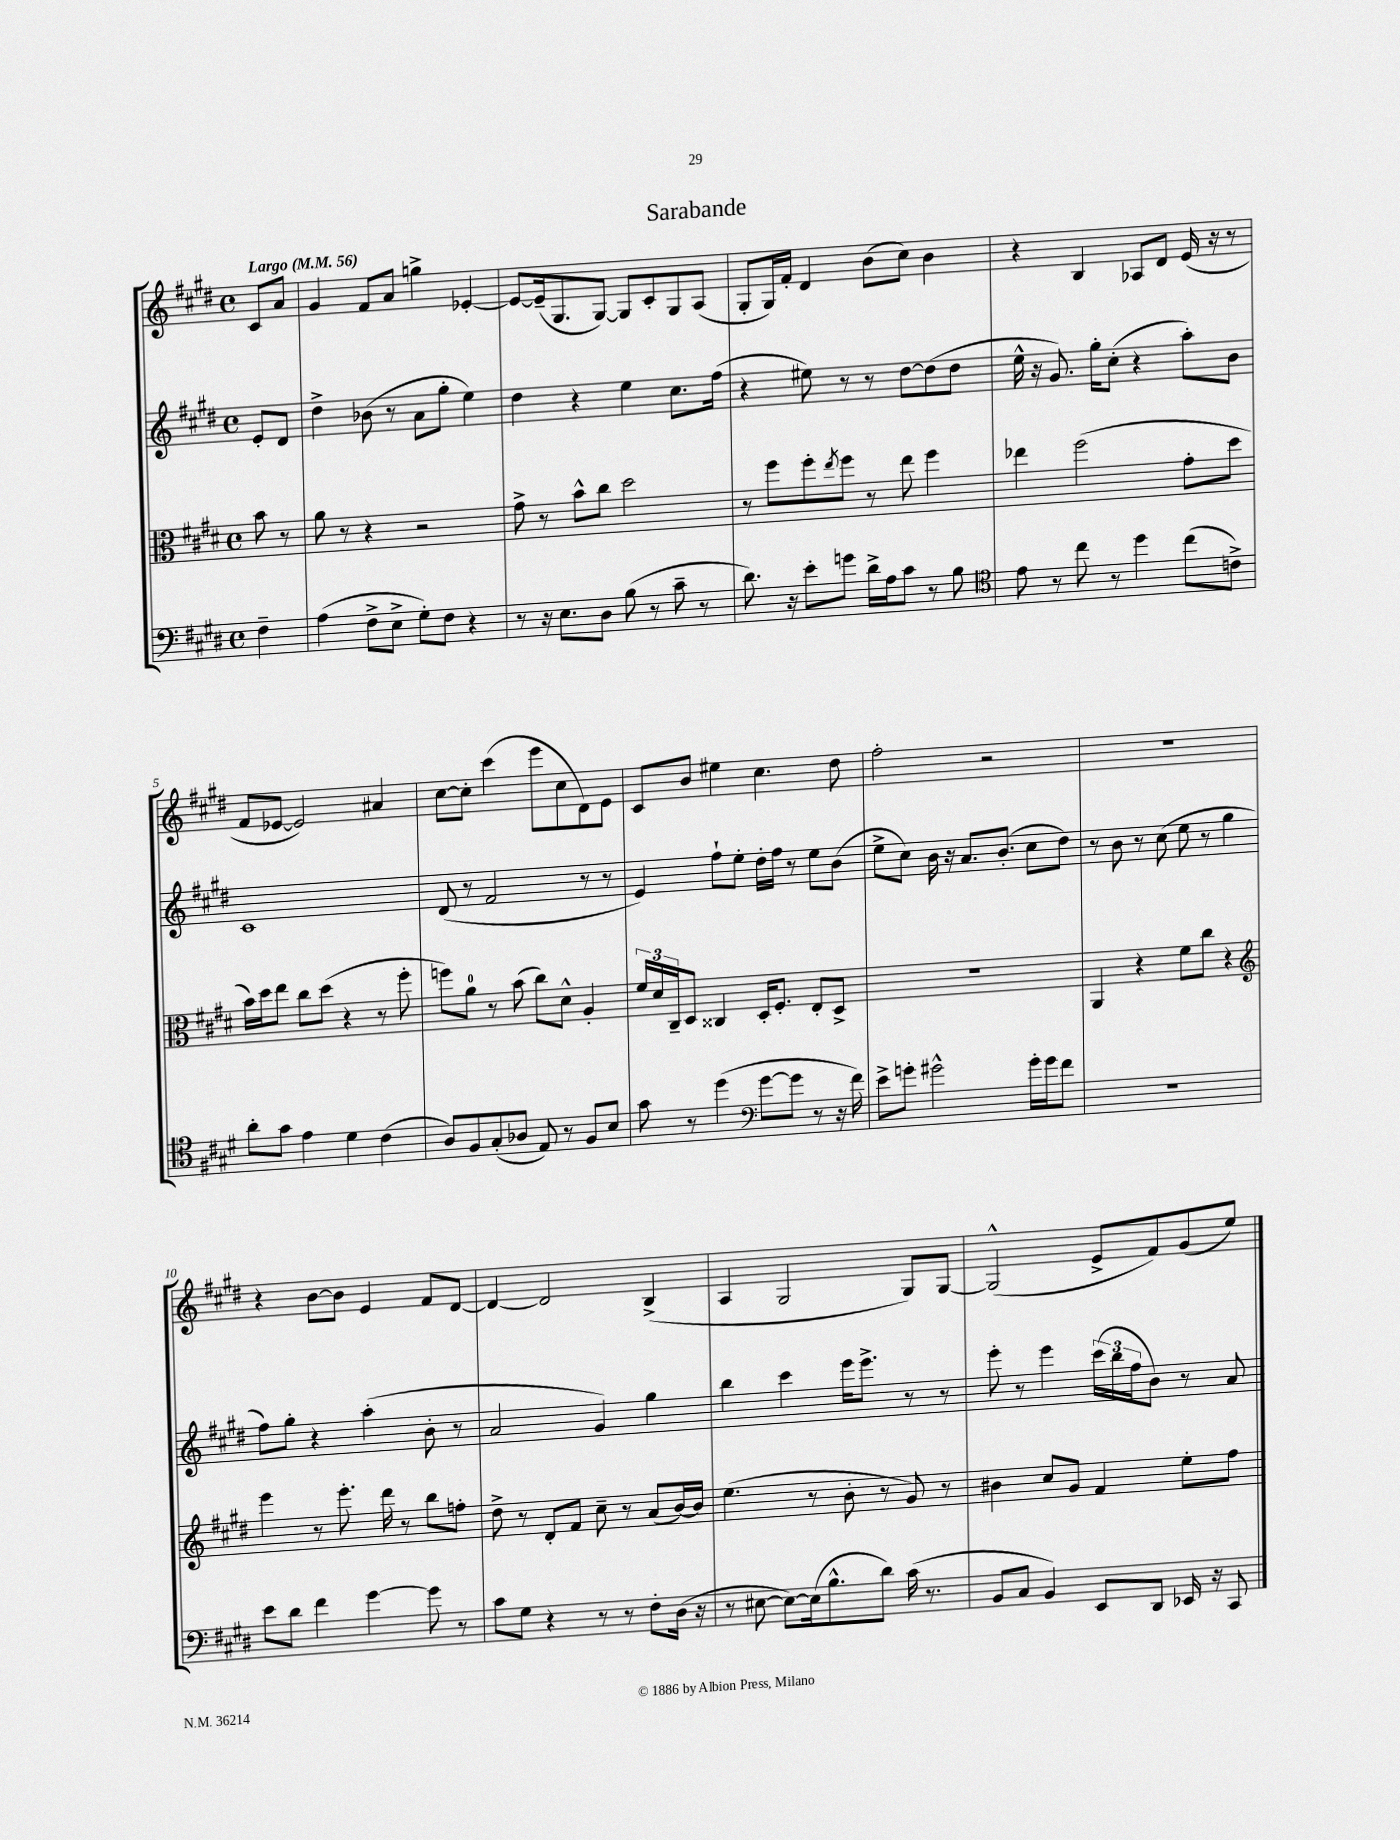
\header { title = "Sarabande" }
<<
\new StaffGroup <<
\new Staff = "s0" {
    \clef treble \key e \major \defaultTimeSignature \time 4/4 \partial 4 \tempo "Largo" 4 = 56
    cis'8 a'8 |
    gis'4 fis'8 a'8 g''4-> ees'4~-. |
    ees'8~ ees'16--( gis8. gis8~) gis8 cis'8-. gis8 a8( |
    gis8-. gis16) fis'16-. dis'4 b'8( cis''8) b'4 |
    r4 b4 aes8 dis'8 e'16( r16 r8 |
    fis'8 ees'8~ ees'2) ais'4 |
    cis''8~ cis''8-. cis'''4( e'''8 cis''8 dis'8) e'8 |
    cis'8 b'8 eis''4 cis''4. dis''8 |
    fis''2-. r2 |
    R1 |
    r4 b'8~ b'8 e'4 fis'8 dis'8~ |
    dis'4~ dis'2 b4->( |
    a4 gis2 gis8) gis8~ |
    gis2-^( e'8-> fis'8) gis'8( e''8) \bar "|." |
}
\new Staff = "s1" {
    \clef treble \key e \major \defaultTimeSignature \time 4/4 \partial 4
    e'8-. dis'8 |
    dis''4-> bes'8( r8 a'8 gis''8-. e''4) |
    dis''4 r4 e''4 cis''8. fis''16( |
    r4 eis''8) r8 r8 dis''8~ dis''8( dis''8 |
    e''16-^ r16 gis'8.) gis''16-. cis''8-.( r4 a''8-.) b'8 |
    cis'1 |
    dis'8( r8 fis'2 r8 r8 |
    e'4) fis''8-! e''8-. dis''16-. fis''16 r8 e''8 b'8( |
    e''8-> cis''8) b'16 r16 a'8. b'8.-.( cis''8 dis''8) |
    r8 b'8 r8 cis''8( e''8 r8 gis''4 |
    fis''8) gis''8-. r4 a''4-.( b'8-. r8 |
    a'2 gis'4) gis''4 |
    b''4 cis'''4 e'''16 e'''8.-> r8 r8 |
    e'''8-. r8 e'''4 \tuplet 3/2 { cis'''16( b''16 fis''16 } b'8) r8 a'8 \bar "|." |
}
\new Staff = "s2" {
    \clef alto \key e \major \defaultTimeSignature \time 4/4 \partial 4
    b'8 r8 |
    a'8 r8 r4 r2 |
    gis'8-> r8 b'8-^ cis''8 dis''2 |
    r8 fis''8 fis''8-. \acciaccatura { e''8 } fis''8 r8 e''8 fis''4 |
    ees''4 fis''2( gis'8-. dis''8 |
    b'16) dis''16 e''8 cis''8 dis''8( r4 r8 fis''8-. |
    f''8) a'8-0 r8 b'8( cis''8) dis'8-^ a4-. |
    \tuplet 3/2 { fis'16 dis'16 cis16-- } dis8 cisis4 dis16-. fis8.-. e8-. dis8-> |
    R1 |
    a,4 r4 fis'8 cis''8 r4 |
    \clef treble e'''4 r8 e'''8.-. dis'''16 r8 b''8 f''8-. |
    dis''8-> r8 dis'8-. fis'8 cis''8-- r8 a'8( b'16~) b'16 |
    e''4.( r8 b'8-. r8 gis'8) r8 |
    bis'4 cis''8 gis'8 fis'4 e''8-. fis''8 \bar "|." |
}
\new Staff = "s3" {
    \clef bass \key e \major \defaultTimeSignature \time 4/4 \partial 4
    fis4-- |
    a4( fis8-> e8-> gis8-.) fis8 r4 |
    r8 r16 e8. dis8 b8( r8 cis'8-- r8 |
    dis'8.) r16 e'8-. g'8 dis'16-> a16 cis'8 r8 b8 |
    \clef tenor e'8 r8 cis''8 r8 dis''4 cis''8( c'8->) |
    a'8-. gis'8 e'4 dis'4 cis'4( |
    a8) fis8 gis8-.( aes8 e8) r8 fis8 b8 |
    gis'8 r8 dis''4( \clef bass gis'8~ gis'8 r8 r16 fis'16) |
    e'8-> g'8-. gis'2-^ gis'16-. gis'16 fis'8 |
    r1 |
    e'8 dis'8 fis'4 gis'4~ gis'8 r8 |
    cis'8 gis8 r4 r8 r8 fis8-. dis16( r16 |
    r8 eis8~ eis8~) eis16( b8.-^ dis'8) cis'16( r8. |
    b,8 cis8 b,4) e,8 dis,8 ees,16 r16 cis,8 \bar "|." |
}
>>
>>
